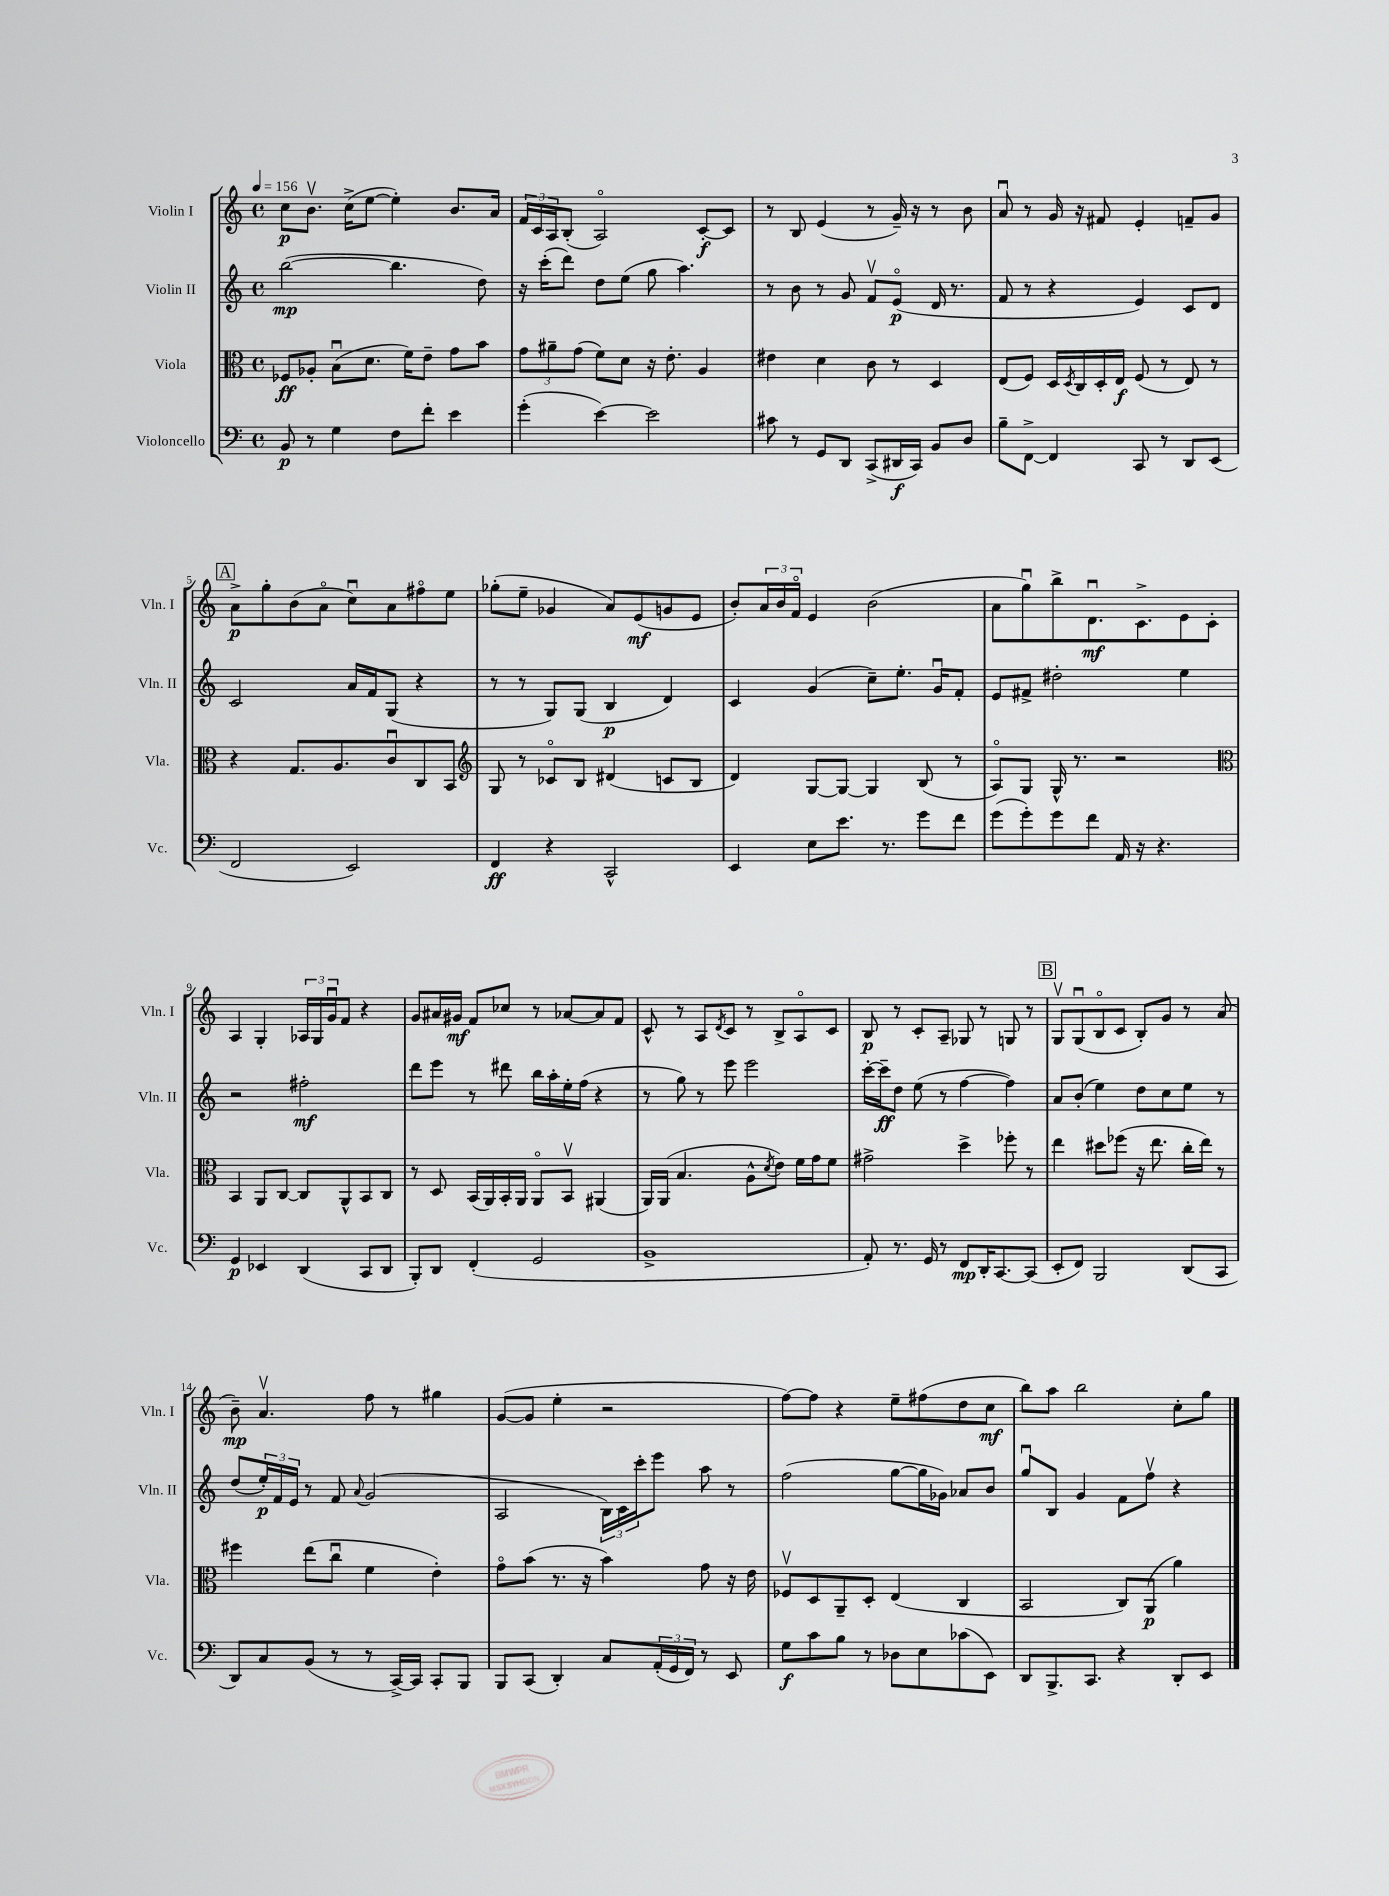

**kern	**kern	**kern	**kern
*staff4	*staff3	*staff2	*staff1
*clefF4	*clefC3	*clefG2	*clefG2
*k[]	*k[]	*k[]	*k[]
*M4/4	*M4/4	*M4/4	*M4/4
*met(c)	*met(c)	*met(c)	*met(c)
*MM156	*MM156	*MM156	*MM156
8BB	8F-	([2bb	8cc
8r	8A-'	.	8.bv
4G	(8Bu	.	.
.	.	.	(16cc^
.	8.d	.	[8ee
8F	.	4.bb]	4ee'])
.	16f)	.	.
8f'	8e~	.	.
4e	8g	.	8.b
.	8b	8dd)	.
.	.	.	16a
=	=	=	=
(4g'	12g	16r	24f
.	.	.	24c
.	.	(16ccc'	.
.	12a#~	.	24A
.	.	8ddd)	(8B'
.	(12g	.	.
[4e)	8f)	8dd	2Ao)
.	8d	(8ee	.
2e]	16r	8gg	.
.	8.e'	.	.
.	.	4.aa)	.
.	4A	.	[8c'
.	.	.	8c]
=	=	=	=
8c#	4e#	8r	8r
8r	.	8b	8B
8GG	4d	8r	(4e
8DD	.	8g	.
(8CC^	8c	8fv	8r
16DD#	8r	(8eo	16g~)
16CC)	.	.	16r
8BB	4D	16d	8r
.	.	8.r	.
8D	.	.	8b
=	=	=	=
8B~	(8E	8f	8au
[8FF^	8F)	8r	8r
4FF]	16D	4r	16g
.	8qD	.	.
.	16C	.	16r
.	16D'	.	8f#
.	16E	.	.
8CC	(8F	4e)	4e'
8r	8r	.	.
8DD	8E)	8c	8f~
(8EE	8r	8d	8g
=	=	=	=
2FF	4r	2c	8a^
.	.	.	8gg'
.	8.G	.	(8b
.	.	.	8ao
.	8.A	.	.
2EE)	.	16a	8ccu)
.	.	16f	.
.	8cu	(8G	8a
.	8C	4r	8ff#o
.	8BB	.	8ee
=	=	=	=
*	*clefG2	*	*
4FF	8G	8r	(8gg-'
.	8r	8r	8ee~
4r	8c-o	8G)	4g-
.	8B	(8G	.
2CC^^	(4d#	4B	8a)
.	.	.	(8e
.	8c	4d)	8g
.	8B	.	8e
=	=	=	=
4EE	4d)	4c	8b')
.	.	.	24a
.	.	.	24b
.	.	.	24fo
8E	[8G	(4g	4e
8.e	8G_	.	.
.	4G]	8cc~)	(2b
8.r	.	.	.
.	.	8.ee'	.
8g	(8B	.	.
.	.	16gu	.
8f	8r	8f'	.
=	=	=	=
(8g	8Ao)	8e	8a
8g')	8G	8f#^	8ggu)
8g	16G^^	2dd#'	8bb^
.	8.r	.	.
8f	.	.	8.du
16AA	2r	.	.
16r	.	.	8.c^
4.r	.	.	.
.	.	4ee	8e
.	.	.	8c'
=	=	=	=
*	*clefC3	*	*
4GG	4BB	2r	4A
4EE-	8AA	.	4G'
.	[8C	.	.
(4DD	8C]	2ff#'	24A-
.	.	.	24G
.	.	.	24gu
.	8AA^^	.	8f
8CC	8BB	.	4r
8DD	8C	.	.
=	=	=	=
8BBB')	8r	8ddd	8g
8DD	8D	8eee	16a#
.	.	.	16g#
(4FF'	(16BB	8r	8f
.	16AA)	.	.
.	16BB'	8ddd#	8cc-
.	16AA	.	.
2GG	8AAo	16bb	8r
.	.	16aa'	.
.	8BBv	16ee'	[8a-
.	.	(16ff	.
.	(4AA#	4r	8a-]
.	.	.	8f
=	=	=	=
1BB^	16AA)	8r	8c^^
.	(16AA	.	.
.	4.B	8gg)	8r
.	.	8r	8A
.	.	.	8qd
.	.	8eee	8c
.	8A^^	2eee	8r
.	8qd	.	.
.	8e)	.	8B^
.	16f	.	8Ao
.	16g	.	.
.	8f	.	8c
=	=	=	=
8AA')	2g#^	[16ccc'	8B
.	.	16ccc~]	.
8.r	.	8dd	8r
.	.	(8ee	8c'
16GG	.	.	.
8r	.	8r	8A~
8FF	4dd^	[4ff	8G-
16DD'	.	.	8r
[8.CC	.	.	.
.	8ff-'	4ff])	8G
(8CC]	8r	.	8r
=	=	=	=
8EE'	4ee	8a	8Gv
8FF)	.	(8b'	(8Gu
2BBB	8dd#	4ee)	8Bo
.	(8ff-	.	8c
.	16r	8dd	8B')
.	8.ee	.	.
.	.	8cc	8g
(8DD	16cc'	8ee	8r
.	16ee)	.	.
8CC	8r	8r	(8a
=	=	=	=
8DD)	4ff#	(8dd	8b~)
8C	.	24ee')	4.av
.	.	24f	.
.	.	24e	.
(8BB	(8ee	8r	.
8r	8ccu	8f	.
.	.	8qqa	.
8r	4f	(2g	8ff
[16CC^)	.	.	8r
16CC]	.	.	.
8CC'	4e')	.	4gg#
8BBB	.	.	.
=	=	=	=
8BBB	8go	2A	([8g
(8CC	(8b	.	8g]
4DD')	8.r	.	4ee'
.	16r	.	.
8C	4b)	24B)	2r
.	.	24c	.
.	.	24ccc'	.
(24AA'	.	8eee	.
24GG	.	.	.
24FF)	.	.	.
8r	8g	8aa	.
8EE	16r	8r	.
.	16e	.	.
=	=	=	=
8G	8F-v	(2ff	[8ff)
8c	8D	.	8ff]
8B	8AA~	.	4r
8r	8D'	.	.
8D-	(4E	[8gg	8ee~
8E	.	16gg]	(8ff#
.	.	16g-)	.
(8c-	4C	8a-	8dd
8EE)	.	8b	8cc
=	=	=	=
8DD	2BB	8ggu	8bb)
8.BBB^	.	8B	8aa
.	.	4g	2bb
8.CC	.	.	.
4r	8C)	8f	.
.	(8AA	8ffv	.
8DD'	4a)	4r	8cc'
8EE	.	.	8gg
==	==	==	==
*-	*-	*-	*-
